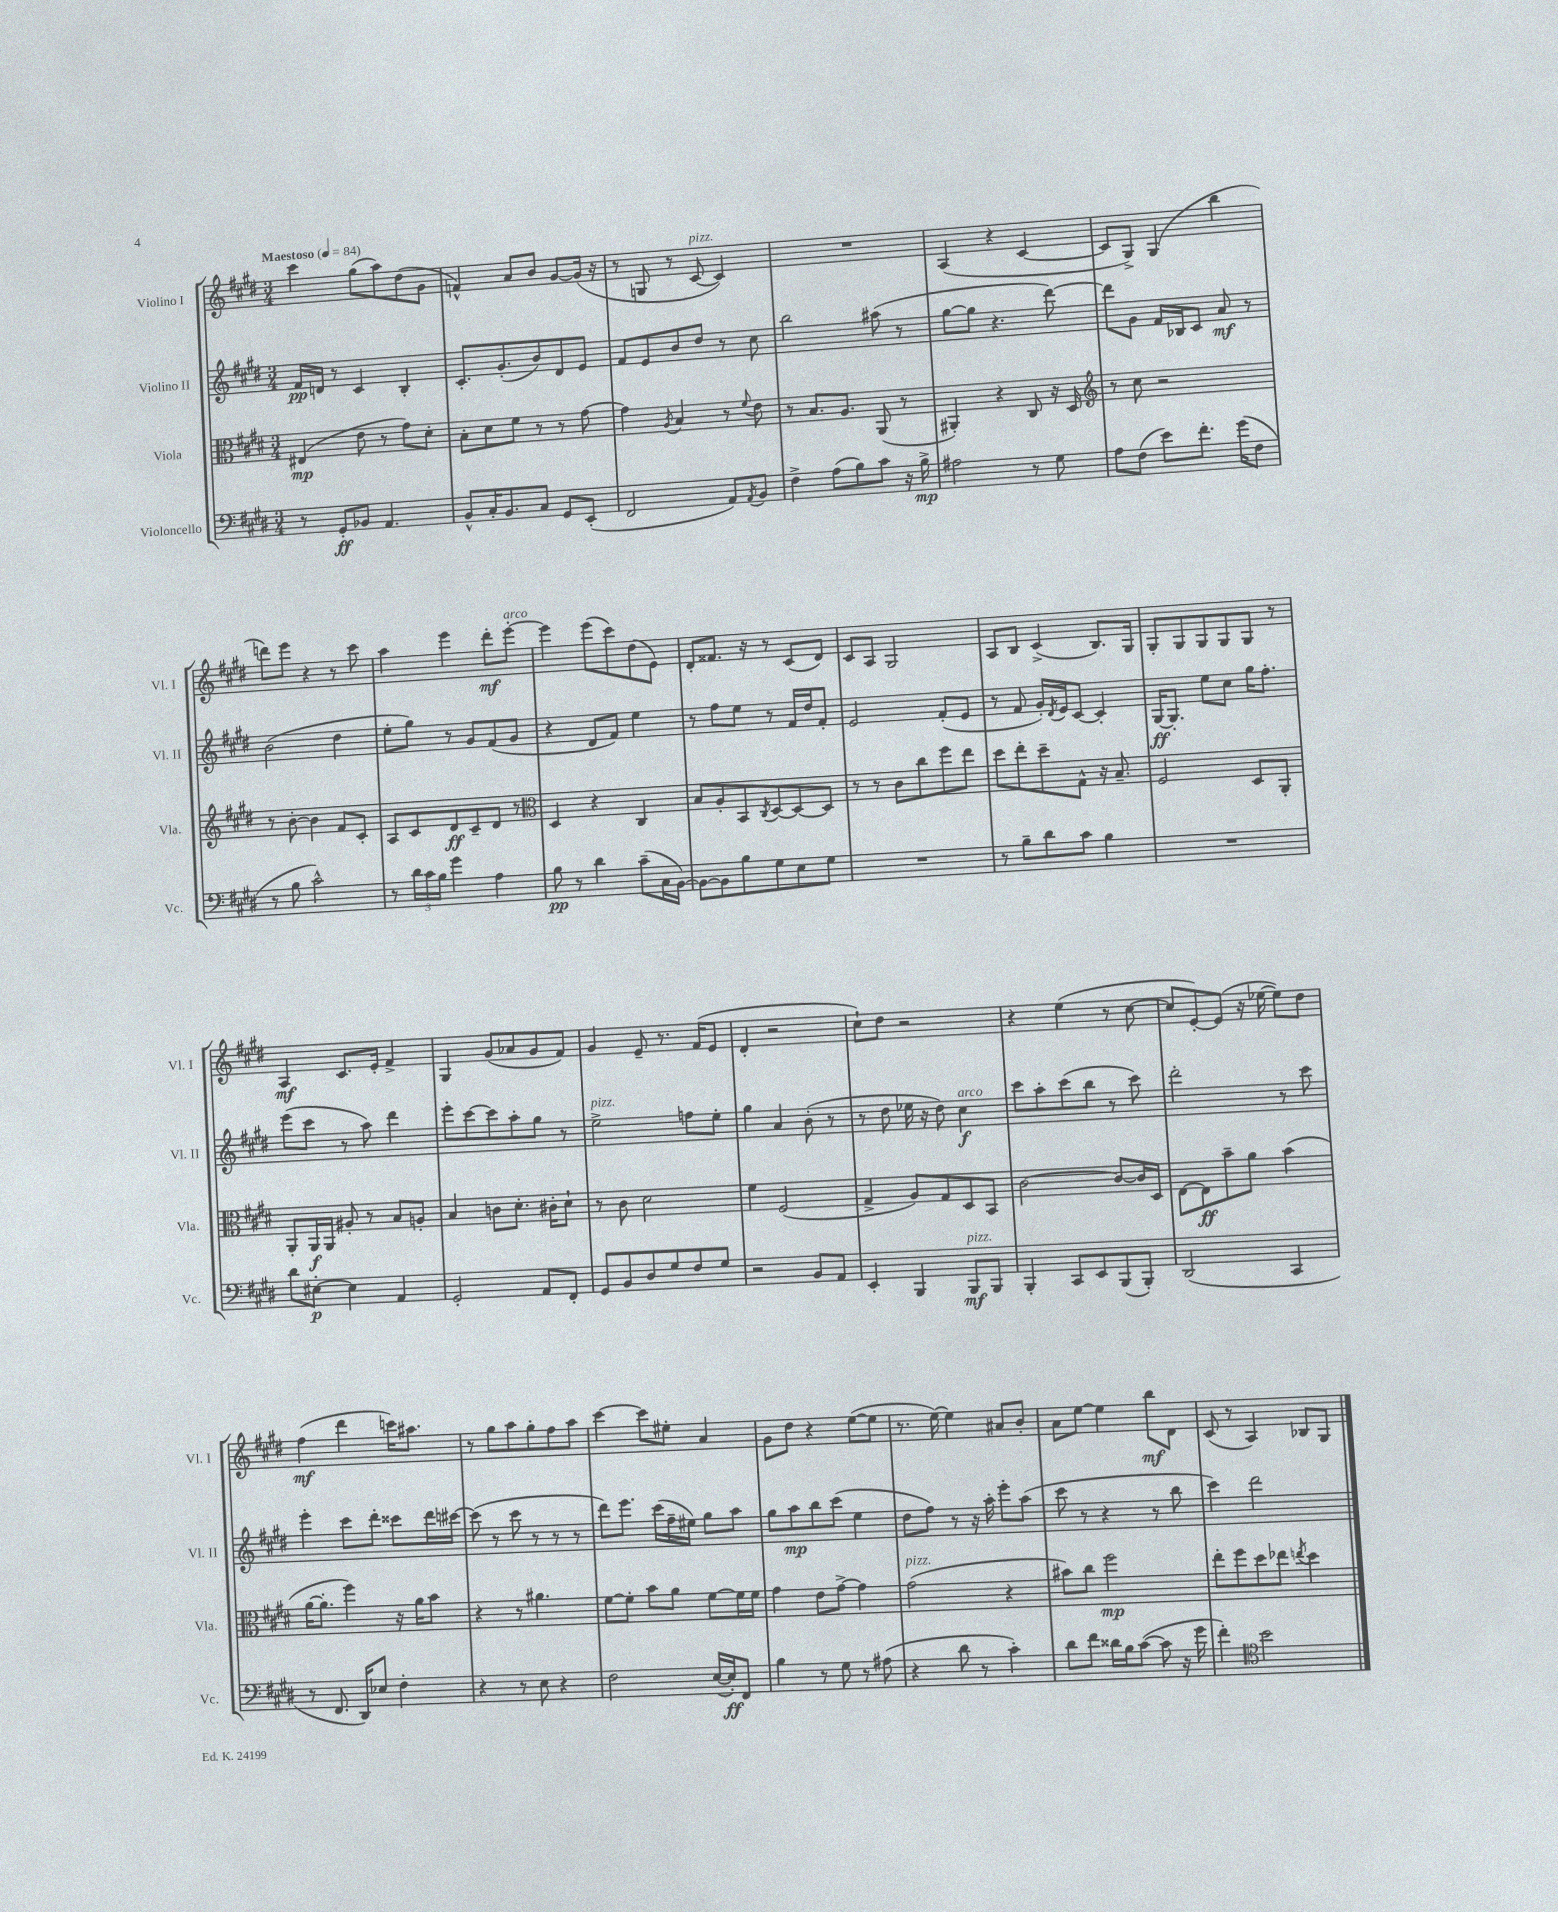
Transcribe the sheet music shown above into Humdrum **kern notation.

**kern	**kern	**kern	**kern
*staff4	*staff3	*staff2	*staff1
*clefF4	*clefC3	*clefG2	*clefG2
*k[f#c#g#d#]	*k[f#c#g#d#]	*k[f#c#g#d#]	*k[f#c#g#d#]
*M3/4	*M3/4	*M3/4	*M3/4
*MM84	*MM84	*MM84	*MM84
8r	(4E#/	16f#/LL	4ccc#\
.	.	16d/JJ	.
8GG#'/L	.	8r	.
8BB-/J	8e\	4c#/	(8gg#\L
4.AA/	8r	.	8aa\)
.	8g#\L)	4B'/	(8dd#\
.	8d#'\J	.	8g#\J
=	=	=	=
8BB^^/L	8B'\L	8.c#'/L	4f^^/)
16C#'/K	8d#\	.	.
8.BB/	.	(8.g#'/	.
.	8f#\J	.	8a/L
8C#/J	8r	8b/)	8b/J
8GG#/L	8r	8d#/	[8g#/L
(8EE'/J	[8g#\	8e/J	(16g#/]Jk
.	.	.	16r
=	=	=	=
2FF#/	4g#\]	8f#/L	8r
.	.	8e/	8G/
.	8qA/	.	.
.	4B/	8b/	8r
.	.	8dd#/J	[8c#/
8AA/L)	8r	8r	4c#/])
8qAA/	8qqf#/	.	.
8BB/J	8e\	8cc#\	.
=	=	=	=
4F#^\	8r	2bb\	2.r
.	8.B/L	.	.
(8A\L	.	.	.
.	8.A/J	.	.
8B\)	.	.	.
8c#\J	(8AA/	(8aa#\	.
16r	8r	8r	.
16B^\	.	.	.
=	=	=	=
2A#\	4AA#'/)	[8gg#\L	(4A/
.	.	8gg#\]J	.
.	4r	4.r	4r
8r	8C#/	.	[4c#/
8G#\	16r	[8ddd#\)	.
.	16D#/	.	.
=	=	=	=
*	*clefG2	*	*
8A\L	8r	8ddd#\]L	8c#/]L
(8F#\J	8cc#\	8g#\J	8G#^/J)
8e\L)	2r	16f#/LL	(4G#/
.	.	16B-/J	.
8.f#'\J	.	8c#/J	.
.	.	8a/	4bb\
(16g#\LK	.	.	.
8F#\J	.	8r	.
=	=	=	=
8r	8r	(2b\	8ddd\L)
8B\	[8b'\	.	8eee\J
2c#^^\)	4b\]	.	4r
.	8f#/L	4dd#\	8r
.	8c#'/J	.	8ccc#\
=	=	=	=
8r	8A/L	8ee'\L	4aa\
24d#\LL	8c#/	8gg#\J)	.
24c#\	.	.	.
24B\JJ	.	.	.
4g#\	8d#/	8r	4eee\
.	8c#~/	8g#/L	.
4A\	8d#/J	(8f#/	8ddd#'\L
.	8r	8g#/J	[8eee'\J
=	=	=	=
*	*clefC3	*	*
8B\	4D#/	4r	4eee\]
8r	.	.	.
4d#\	4r	8d#/L	(8eee\L
.	.	8f#/J)	8ccc#\)
(8c#~\L	4C#/	4ee\	(8dd#\
16C#\L	.	.	8e\J)
[16BB\JJ)	.	.	.
=	=	=	=
8BB\_L	8B/L	8r	8d#'/L
8BB\]	8A'/	8ff#\L	8.f##/J
8B\	8BB/	8ee\J	.
.	.	.	16r
.	8qC#/	.	.
8G#\	[8D#/	8r	8r
8E\	8D#/_	16f#/LL	(8c#/L
.	.	16dd#/J	.
8G#\J	8D#/]J	8f#'/J	8d#/J)
=	=	=	=
2.r	8r	2e/	8c#/L
.	8r	.	8A/J
.	8c#\L	.	2G#/
.	8cc#\	.	.
.	8ff#\	(8f#'/L	.
.	8ee\J	8e/J	.
=	=	=	=
8r	8dd#\L	8r	8A/L
8B~\L	8ee'\	8f#/	8B/J
8d#\	8dd#~\	16g#'/LL)	(4c#^/
.	.	8qd#/	.
.	.	16e/J	.
8c#\J	8G#^^\J	[8c#/J	.
4B\	16r	4c#'/]	8.B/L)
.	8.B~/	.	.
.	.	.	16G#/Jk
=	=	=	=
2.r	2F#/	[16G#/LK	8G#'/L
.	.	8.G#'/]J	.
.	.	.	8G#/
.	.	8ee\L	8G#/
.	.	8cc#\J	8G#/
.	8D#/L	16gg#\LK	8G#/J
.	.	8.ff#'\J	.
.	8AA'/J	.	8r
=	=	=	=
8d#\L	8AA'/L	(8eee\L	4A/
[8E#'\J	16AA/L	8ccc#\J	.
.	16AA/JJ	.	.
4E#\]	8A#'/	8r	8.c#/L
.	8r	8aa\)	.
.	.	.	16e'/Jk
4AA/	8B/L	4ddd#\	4f#^/
.	8A'/J	.	.
=	=	=	=
2GG#'/	4B/	8eee'\L	4G#/
.	.	[8ccc#\	.
.	8c\L	8ccc#\]	(8g#/L
.	8.d#'\J	8aa'\	8a-/
8AA/L	.	8gg#\J	8g#/
.	16c#'\LK	.	.
8FF#'/J	8d#`\J	8r	8f#/J)
=	=	=	=
8GG#/L	8r	2ee^\	4g#/
8BB/	8c#\	.	.
8D#/	2d#\	.	8e~/
8G#/	.	.	8.r
8F#/	.	8ff\L	.
.	.	.	(16f#/LK
8G#/J	.	8ee'\J	8e/J
=	=	=	=
2r	4f#\	4gg#\	4d#'/
.	(2F#/	4a/	2r
8BB/L	.	(8b'\	.
8AA/J	.	8r	.
=	=	=	=
4EE'/	4G#^/	8r	8cc#`\L)
.	.	8dd#\	8dd#\J
4BBB/	8A/L)	16ee-\	2r
.	.	16r	.
.	8G#/	8dd#\)	.
8BBB/L	8D#/	4cc#\	.
8BBB/J	8BB/J	.	.
=	=	=	=
4BBB'/	[2c#\	8ccc#\L	4r
.	.	8aa'\	.
8CC#/L	.	(8ccc#\	(4ee\
8EE/	.	8bb\J	.
(8BBB/	8c#/_L	8r	8r
8BBB'/J)	16c#/]L	8ccc#\)	[8cc#\
.	16D#/JJ	.	.
=	=	=	=
(2DD#/	[8E\L	2ddd#'\	8cc#/]L
.	8E\]	.	[8e'/)
.	8b~\	.	(8e/]J
.	8a\J	.	16r
.	.	.	[16ee-\
4CC#/	(4b\	8r	8ee-\]L)
.	.	8ccc#\	8dd#\J
=	=	=	=
8r	[16a\LK	4eee'\	(4ff#\
.	8.a'\]J	.	.
8.FF#/	.	.	.
.	4ff#\)	8ccc#\L	4ddd#\
16DD#/LK)	.	.	.
8E-/J	.	8ddd#'\J	.
4F#'\	16r	8ccc##\L	16ccc\LK)
.	16a\LK	.	8.aa#\J
.	8b\J	16ddd#\L	.
.	.	[16ccc#\JJ	.
=	=	=	=
4r	4r	(8ccc#\]	8r
.	.	8r	8gg#\L
8r	8r	8ccc#\	8aa\
8E\	4.a#\	8r	8gg#'\
4r	.	8r	8ff#\
.	.	8r	8aa\J
=	=	=	=
2F#\	[8f#\L	8ddd#\L)	[4ccc#\
.	8f#'\]J	8.eee\J	.
.	8b\L	.	8ccc#\]L
.	.	(16ccc#\LL	.
.	8a\J	16ff#~\	8ee#'\J
.	.	16ee#\JJ)	.
([16E/LL	[8f#\L	8gg#\L	4a/
16E'/]J)	.	.	.
8FF#/J	16f#\]L	8aa\J	.
.	16f#\JJ	.	.
=	=	=	=
4B\	4g#\	8gg#\L	8g#\L
.	.	8aa\	8dd#\J
8r	8e\L	8bb\	4r
8G#\	[8g#^\J	(8ccc#\J	.
8r	4g#\]	4ee\	([8ee\L
(8A#\	.	.	8ee\]J
=	=	=	=
4r	(2g#\	8dd#\L	8.r
.	.	8ff#\J)	.
.	.	.	[16ee\)
8d#\	.	8r	4ee\]
8r	.	16r	.
.	.	16aa'\	.
4c#'\)	4r	8eee'\L	8a#/L
.	.	(8aa\J	8b'/J
=	=	=	=
8d#\L	8b#\L)	8ccc#\	8a\L
8f#\J	8cc#\J	8r	[8ee\J
16d##\LL	2ff#\	4r	4ee\]
16B\J	.	.	.
([8c#\J	.	.	.
8c#\]	.	8r	8bb\L
16r	.	8bb\	8d#\J
16g#\	.	.	.
=	=	=	=
4f#'\)	8ee'\L	4ccc#\)	(8c#/
.	8ff#\	.	8r
*clefC4	*	*	*
2b\	8dd#\	2ddd#\	4A/)
.	8ee-\J	.	.
.	8qee/	.	.
.	4dd#\	.	8B-/L
.	.	.	8G#/J
==	==	==	==
*-	*-	*-	*-
